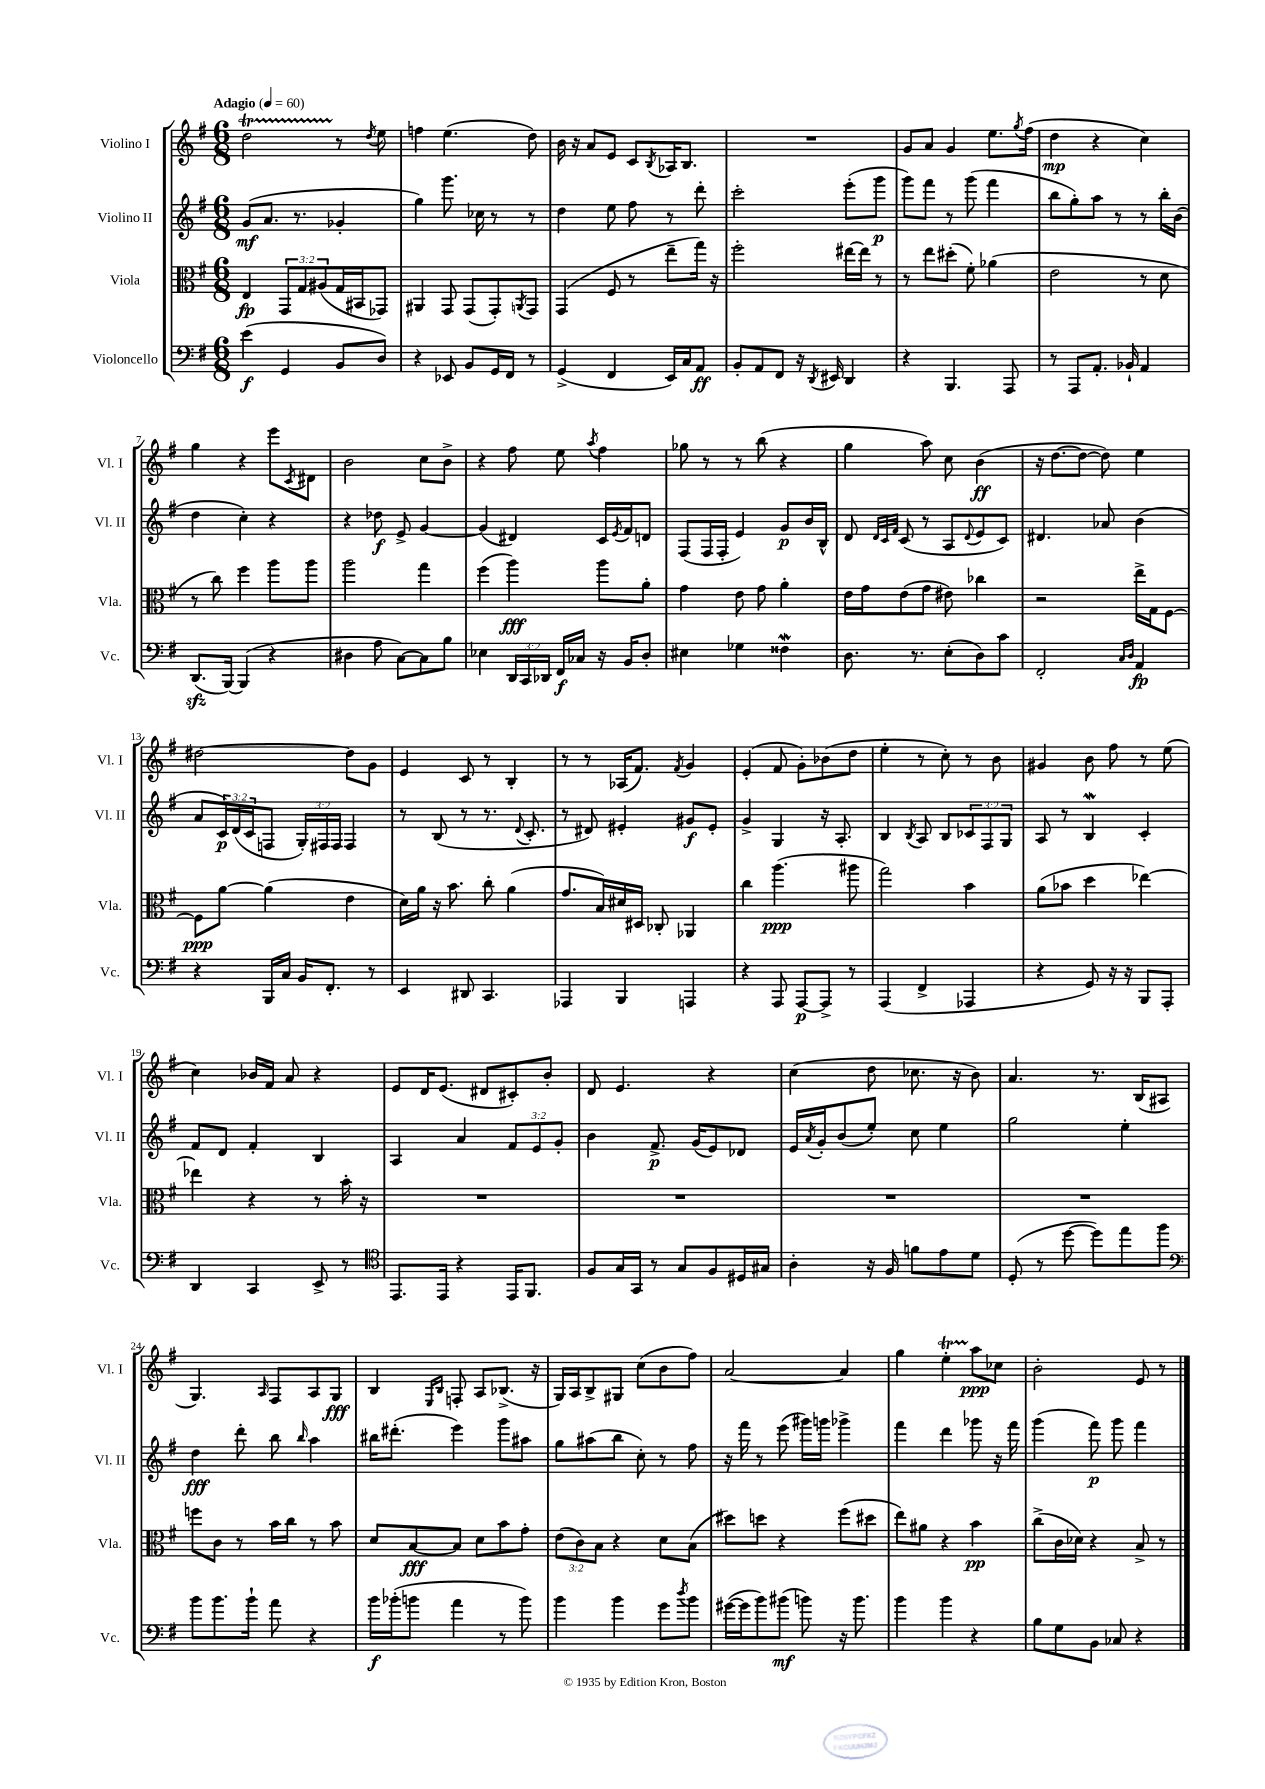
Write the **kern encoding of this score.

**kern	**dynam	**kern	**dynam	**kern	**dynam	**kern	**dynam
*part4	*part4	*part3	*part3	*part2	*part2	*part1	*part1
*staff4	*staff4	*staff3	*staff3	*staff2	*staff2	*staff1	*staff1
*I"Violoncello	*	*I"Viola	*	*I"Violino II	*	*I"Violino I	*
*I'Vc.	*	*I'Vla.	*	*I'Vl. II	*	*I'Vl. I	*
*clefF4	*	*clefC3	*	*clefG2	*	*clefG2	*
*k[f#]	*	*k[f#]	*	*k[f#]	*	*k[f#]	*
*M6/8	*	*M6/8	*	*M6/8	*	*M6/8	*
*MM60	*	*MM60	*	*MM60	*	*MM60	*
=1	=1	=1	=1	=1	=1	=1	=1
!	!	!	!	!	!	!LO:TX:a:B:t=Adagio	!
(4e\	f	4E/	fp	(8g/L	mf	2ddT\	.
.	.	.	.	8.a/J	.	.	.
4GG/	.	12GG/L	.	.	.	.	.
.	.	.	.	8.r	.	.	.
.	.	12G/	.	.	.	.	.
.	.	(12A#X/	.	.	.	.	.
8BB/L	.	16G/L	.	4g-X'/	.	8r	.
.	.	16BB#X/J	.	.	.	.	.
.	.	.	.	.	.	8qdd/	.
8D/J)	.	8GG-X/J)	.	.	.	8ee\	.
=2	=2	=2	=2	=2	=2	=2	=2
4r	.	4AA#X/	.	4gg\)	.	4ffn\	.
8EE-X/	.	8GG/	.	8.ggg\	.	(4.ee\	.
8BB/L	.	(8GG/L	.	.	.	.	.
.	.	.	.	16cc-X\	.	.	.
16GG/L	.	8GG'/)	.	8r	.	.	.
16FF#/JJ	.	.	.	.	.	.	.
.	.	8qAAn/	.	.	.	.	.
8r	.	8GG/J	.	8r	.	8dd\)	.
=3	=3	=3	=3	=3	=3	=3	=3
(4GG^/	.	(4GG/	.	4dd\	.	16b\	.
.	.	.	.	.	.	16r	.
.	.	.	.	.	.	8a/L	.
4FF#/	.	8F#/	.	8ee\	.	8e/J	.
.	.	8r	.	8ff#\	.	8c/L	.
.	.	.	.	.	.	8qB/	.
16EE/LL)	.	8ee~\L	.	8r	.	16A-X/K	.
16C/J	.	.	.	.	.	8.B/J	.
8AA/J	ff	16gg\Jk)	.	8ddd'\	.	.	.
.	.	16r	.	.	.	.	.
=4	=4	=4	=4	=4	=4	=4	=4
8BB'/L	.	2ff#'\	.	2ccc'\	.	2.r	.
8AA/	.	.	.	.	.	.	.
8FF#/J	.	.	.	.	.	.	.
16r	.	.	.	.	.	.	.
8qDD/	.	.	.	.	.	.	.
16EE#X/	.	.	.	.	.	.	.
4DD/	.	[16ee#X\LL	.	(8eee'\L	.	.	.
.	.	16ee#\JJ]	.	.	.	.	.
.	.	8r	.	8ggg\J	p	.	.
=5	=5	=5	=5	=5	=5	=5	=5
4r	.	8r	.	8ggg\L)	.	8g/L	.
.	.	8ee\L	.	8fff#\J	.	8a/J	.
4.BBB/	.	(8dd#X'\J	.	8r	.	4g/	.
.	.	8f#'\)	.	(8ggg\	.	.	.
.	.	(4a-X\	.	4fff#\	.	8.ee\L	.
8AAA/	.	.	.	.	.	.	.
.	.	.	.	.	.	8qgg/	.
.	.	.	.	.	.	(16ff#\Jk	.
=6	=6	=6	=6	=6	=6	=6	=6
8r	.	2e\	.	8bb\L	.	4dd\	mp
8AAA/L	.	.	.	8gg'\)	.	.	.
8.AA'/J	.	.	.	8aa\J	.	4r	.
.	.	.	.	8r	.	.	.
16BB-X`/	.	.	.	.	.	.	.
4AA/	.	8r	.	8r	.	4cc\)	.
.	.	8d\	.	16bb'\LL	.	.	.
.	.	.	.	(16b\JJ	.	.	.
!!LO:LB:g=z
=7	=7	=7	=7	=7	=7	=7	=7
(8.DDzz/L	.	8r	.	4dd\	.	4gg\	.
.	.	8cc\)	.	.	.	.	.
[16BBB/Jk)	.	.	.	.	.	.	.
(4BBB/]	.	4ff#\	.	4cc'\)	.	4r	.
4r	.	8aa\L	.	4r	.	8eee\L	.
.	.	.	.	.	.	8qc/	.
.	.	8aa\J	.	.	.	8d#X\J	.
=8	=8	=8	=8	=8	=8	=8	=8
4D#X\	.	2aa\	.	4r	.	2b\	.
8A\	.	.	.	8dd-X\	f	.	.
[8C\L)	.	.	.	8e^/	.	.	.
8C\]	.	4gg\	.	[4g/	.	8cc\L	.
8B\J	.	.	.	.	.	8b^\J	.
=9	=9	=9	=9	=9	=9	=9	=9
4E-X\	.	(4ff#\	.	(4g/]	.	4r	.
24DD/LL	.	4aa\)	fff	4d#X/)	.	8ff#\	.
24CC/	.	.	.	.	.	.	.
24DD-X/JJ	.	.	.	.	.	.	.
16FF#/LL	f	.	.	.	.	8ee\	.
16C-X/JJ	.	.	.	.	.	.	.
.	.	.	.	.	.	8qaa/	.
16r	.	8aa\L	.	16c/LL	.	4ff#\	.
.	.	.	.	8qe/	.	.	.
16BB/KL	.	.	.	16f#/J	.	.	.
8D'/J	.	8a'\J	.	8dn/J	.	.	.
=10	=10	=10	=10	=10	=10	=10	=10
4E#X\	.	4g\	.	(8F#/L	.	8gg-X\	.
.	.	.	.	16F#/L	.	8r	.
.	.	.	.	16F#'/JJ	.	.	.
4G-X\	.	8e\	.	4e/)	.	8r	.
.	.	8g\	.	.	.	(8bb\	.
4F##XW\	.	4a'\	.	8g/L	p	4r	.
.	.	.	.	16b/L	.	.	.
.	.	.	.	16B^^/JJ	.	.	.
=11	=11	=11	=11	=11	=11	=11	=11
8.D\	.	16e\LL	.	8d/	.	4gg\	.
.	.	16g\J	.	.	.	.	.
.	.	.	.	32qqd/LLL	.	.	.
.	.	.	.	32qqc/	.	.	.
.	.	.	.	32qqf#/JJJ	.	.	.
.	.	(8e\	.	(8c/	.	.	.
8.r	.	.	.	.	.	.	.
.	.	8g\J	.	8r	.	8aa\)	.
(8E'\L	.	8e#X\)	.	8A/L	.	8cc\	.
.	.	.	.	8qqd/	.	.	.
8D\)	.	4cc-X\	.	8e/	.	(4b\	ff
8c\J	.	.	.	8c/J)	.	.	.
=12	=12	=12	=12	=12	=12	=12	=12
2FF#'/	.	2r	.	4.d#X/	.	16r	.
.	.	.	.	.	.	[8.dd\L	.
.	.	.	.	.	.	8dd\J_	.
.	.	.	.	8a-X/	.	8dd\])	.
16qqC/LL	.	.	.	.	.	.	.
16qqD/JJ	.	.	.	.	.	.	.
4AA/	fp	16ee^\LL	.	(4b\	.	4ee\	.
.	.	16G\J	.	.	.	.	.
.	.	[8F#\J	.	.	.	.	.
!!LO:LB:g=z
=13	=13	=13	=13	=13	=13	=13	=13
4r	.	8F#\L]	ppp	8a/L	.	[2dd#X\	.
.	.	[8a\J	.	24c/L)	p	.	.
.	.	.	.	(24d/	.	.	.
.	.	.	.	24c/J	.	.	.
16BBB/LL	.	(4a\]	.	8Fn/J	.	.	.
16C/JJ	.	.	.	.	.	.	.
16BB/KL	.	.	.	24G'/LL)	.	.	.
.	.	.	.	24F#X/	.	.	.
8.FF#'/J	.	.	.	.	.	.	.
.	.	.	.	24F#/JJ	.	.	.
.	.	4e\	.	4F#/	.	8dd#\L]	.
8r	.	.	.	.	.	8g\J	.
=14	=14	=14	=14	=14	=14	=14	=14
4EE/	.	16d\LL)	.	8r	.	4e/	.
.	.	16a\JJ	.	.	.	.	.
.	.	16r	.	(8B/	.	.	.
.	.	8.b\	.	.	.	.	.
8DD#X/	.	.	.	8r	.	8c/	.
4.CC/	.	8cc'\	.	8.r	.	8r	.
.	.	(4a\	.	.	.	4B'/	.
.	.	.	.	8qqd/	.	.	.
.	.	.	.	8.c'/	.	.	.
=15	=15	=15	=15	=15	=15	=15	=15
4AAA-X/	.	8.g/L	.	8r	.	8r	.
.	.	.	.	8d#X/)	.	8r	.
.	.	16B/L)	.	.	.	.	.
4BBB/	.	16d#X/	.	4e#X'/	.	(16A-X/KL	.
.	.	16D#X/JJ	.	.	.	8.f#/J)	.
.	.	8C-X'/	.	.	.	.	.
.	.	.	.	.	.	8qf#/	.
4AAAn/	.	4AA-X/	.	8g#X/L	f	4g/	.
.	.	.	.	8e#'/J	.	.	.
=16	=16	=16	=16	=16	=16	=16	=16
4r	.	4cc\	.	4g^/	.	(4e'/	.
8AAA/	.	(4.aa\	ppp	4G/	.	8f#/	.
[8AAA/L	p	.	.	.	.	8g'\L)	.
8AAA^/J]	.	.	.	16r	.	(8b-X\	.
.	.	.	.	8.A'/	.	.	.
8r	.	8aa#X\	.	.	.	8dd\J	.
=17	=17	=17	=17	=17	=17	=17	=17
(4AAA/	.	2gg\)	.	4B/	.	4ee'\	.
.	.	.	.	8qB/	.	.	.
4FF#^/	.	.	.	8A/	.	8r	.
.	.	.	.	8B/L	.	8cc'\)	.
4AAA-X/	.	4b\	.	12c-X/	.	8r	.
.	.	.	.	12F#/	.	.	.
.	.	.	.	.	.	8b\	.
.	.	.	.	12G/J	.	.	.
=18	=18	=18	=18	=18	=18	=18	=18
4r	.	(8a\L	.	8A/	.	4g#X/	.
.	.	8b-X\J	.	8r	.	.	.
8GG/)	.	4dd\	.	4BW/	.	8b\	.
16r	.	.	.	.	.	8ff#\	.
16r	.	.	.	.	.	.	.
8BBB/L	.	[4ee-X\)	.	4c'/	.	8r	.
8AAA'/J	.	.	.	.	.	(8ee\	.
!!LO:LB:g=z
=19	=19	=19	=19	=19	=19	=19	=19
4DD/	.	4ee-X\]	.	8f#/L	.	4cc\)	.
.	.	.	.	8d/J	.	.	.
4CC/	.	4r	.	4f#'/	.	16b-X/LL	.
.	.	.	.	.	.	16f#/JJ	.
.	.	.	.	.	.	8a/	.
8EE^/	.	8r	.	4B/	.	4r	.
8r	.	16b'\	.	.	.	.	.
.	.	16r	.	.	.	.	.
=20	=20	=20	=20	=20	=20	=20	=20
*clefC4	*	*	*	*	*	*	*
8.EE/L	.	2.r	.	4A/	.	8e/L	.
.	.	.	.	.	.	16d/K	.
16EE/Jk	.	.	.	.	.	(8.e/J	.
4r	.	.	.	4a/	.	.	.
.	.	.	.	.	.	8d#X/L	.
16EE/KL	.	.	.	12f#/L	.	8c#X'/)	.
8.FF#/J	.	.	.	.	.	.	.
.	.	.	.	12e/	.	.	.
.	.	.	.	.	.	8b'/J	.
.	.	.	.	12g'/J	.	.	.
=21	=21	=21	=21	=21	=21	=21	=21
8F#/L	.	2.r	.	4b\	.	8d/	.
16G/L	.	.	.	.	.	4.e/	.
16GG/JJ	.	.	.	.	.	.	.
8r	.	.	.	8.f#^/	p	.	.
8G/L	.	.	.	.	.	.	.
.	.	.	.	(16g/KL	.	.	.
8F#/	.	.	.	8e/)	.	4r	.
16D#X/L	.	.	.	8d-X/J	.	.	.
16G#X/JJ	.	.	.	.	.	.	.
=22	=22	=22	=22	=22	=22	=22	=22
4A'\	.	2.r	.	16e/LL	.	(4cc\	.
.	.	.	.	8qa/	.	.	.
.	.	.	.	16g'/J	.	.	.
.	.	.	.	(8b/	.	.	.
16r	.	.	.	8ee'/J)	.	8dd\	.
16F#/	.	.	.	.	.	.	.
8fn\L	.	.	.	8cc\	.	8.cc-X\	.
8e\	.	.	.	4ee\	.	.	.
.	.	.	.	.	.	16r	.
8d\J	.	.	.	.	.	8b\)	.
=23	=23	=23	=23	=23	=23	=23	=23
(8D'/	.	2.r	.	2gg\	.	4.a/	.
8r	.	.	.	.	.	.	.
[8dd\	.	.	.	.	.	.	.
8dd\L])	.	.	.	.	.	8.r	.
8ee\	.	.	.	4ee'\	.	.	.
.	.	.	.	.	.	(16B/KL	.
8ff#\J	.	.	.	.	.	8A#X/J	.
!!LO:LB:g=z
=24	=24	=24	=24	=24	=24	=24	=24
*clefF4	*	*	*	*	*	*	*
8b\L	.	8ffn\L	.	4dd\	fff	4.G/)	.
8.b\	.	8c\J	.	.	.	.	.
.	.	8r	.	8ddd'\	.	.	.
16b`\Jk	.	.	.	.	.	.	.
.	.	.	.	.	.	16qqA/	.
8a\	.	16b\LL	.	8bb\	.	8F#/L	.
.	.	16cc\JJ	.	.	.	.	.
.	.	.	.	16qqbb/	.	.	.
4r	.	8r	.	4aa\	.	8A/	.
.	.	8b\	.	.	.	8G/J	fff
=25	=25	=25	=25	=25	=25	=25	=25
16b\LL	f	8d/L	.	16bb#X\KL	.	4B/	.
(16b-X'\J	.	.	.	(8.ddd#X'\J	.	.	.
8bn\J	.	[8B/	fff	.	.	.	.
.	.	.	.	.	.	16qqE/LL	.
.	.	.	.	.	.	16qqB/JJ	.
4a\	.	8B/J]	.	4eee\)	.	8Fn'/	.
.	.	8d\L	.	.	.	8A/L	.
8r	.	8b\	.	8ggg\L	.	(8.B-X^/J	.
8b\)	.	8g'\J	.	8aa#X\J	.	.	.
.	.	.	.	.	.	16r	.
=26	=26	=26	=26	=26	=26	=26	=26
4b\	.	(12e\L	.	8gg\L	.	16G/LL)	.
.	.	.	.	.	.	16A/J	.
.	.	12c\)	.	.	.	.	.
.	.	.	.	(8aa#X\	.	8B^/	.
.	.	12B\J	.	.	.	.	.
4b\	.	4r	.	8bb\J	.	8G#X/J	.
.	.	.	.	8cc'\)	.	(8cc\L	.
8g\L	.	8d\L	.	8r	.	8b\	.
8qdd/	.	.	.	.	.	.	.
8b\J	.	(8B\J	.	8ff#\	.	8ff#\J)	.
=27	=27	=27	=27	=27	=27	=27	=27
([16g#X\LL	.	8dd#X\L)	.	16r	.	[2a/	.
16g#\J]	.	.	.	16fff#\	.	.	.
8b\)	.	8ddn\J	.	8r	.	.	.
(8b#X\J	mf	4r	.	(8eee\	.	.	.
8bn\)	.	.	.	16ggg#X\LL)	.	.	.
.	.	.	.	16gggn\JJ	.	.	.
16r	.	(8ff#\L	.	4ggg-X^\	.	4a/]	.
8.b\	.	.	.	.	.	.	.
.	.	8dd#X\J	.	.	.	.	.
=28	=28	=28	=28	=28	=28	=28	=28
4b\	.	8ee\L)	.	4fff#\	.	4gg\	.
.	.	8a#X\J	.	.	.	.	.
4b\	.	4r	.	4ddd\	.	4eeT'\	.
4r	.	4b\	pp	8ggg-X\	.	8aa\L	ppp
.	.	.	.	16r	.	8cc-X\J	.
.	.	.	.	16fff#\	.	.	.
=29	=29	=29	=29	=29	=29	=29	=29
8B\L	.	(8cc^\L	.	(4ggg\	.	2b'\	.
8G\	.	16c\L	.	.	.	.	.
.	.	16d-X\JJ)	.	.	.	.	.
8BB\J	.	4r	.	8fff#\)	p	.	.
8C-X/	.	.	.	8ggg\	.	.	.
4r	.	8B^/	.	4fff#\	.	8e/	.
.	.	8r	.	.	.	8r	.
==	==	==	==	==	==	==	==
*-	*-	*-	*-	*-	*-	*-	*-
